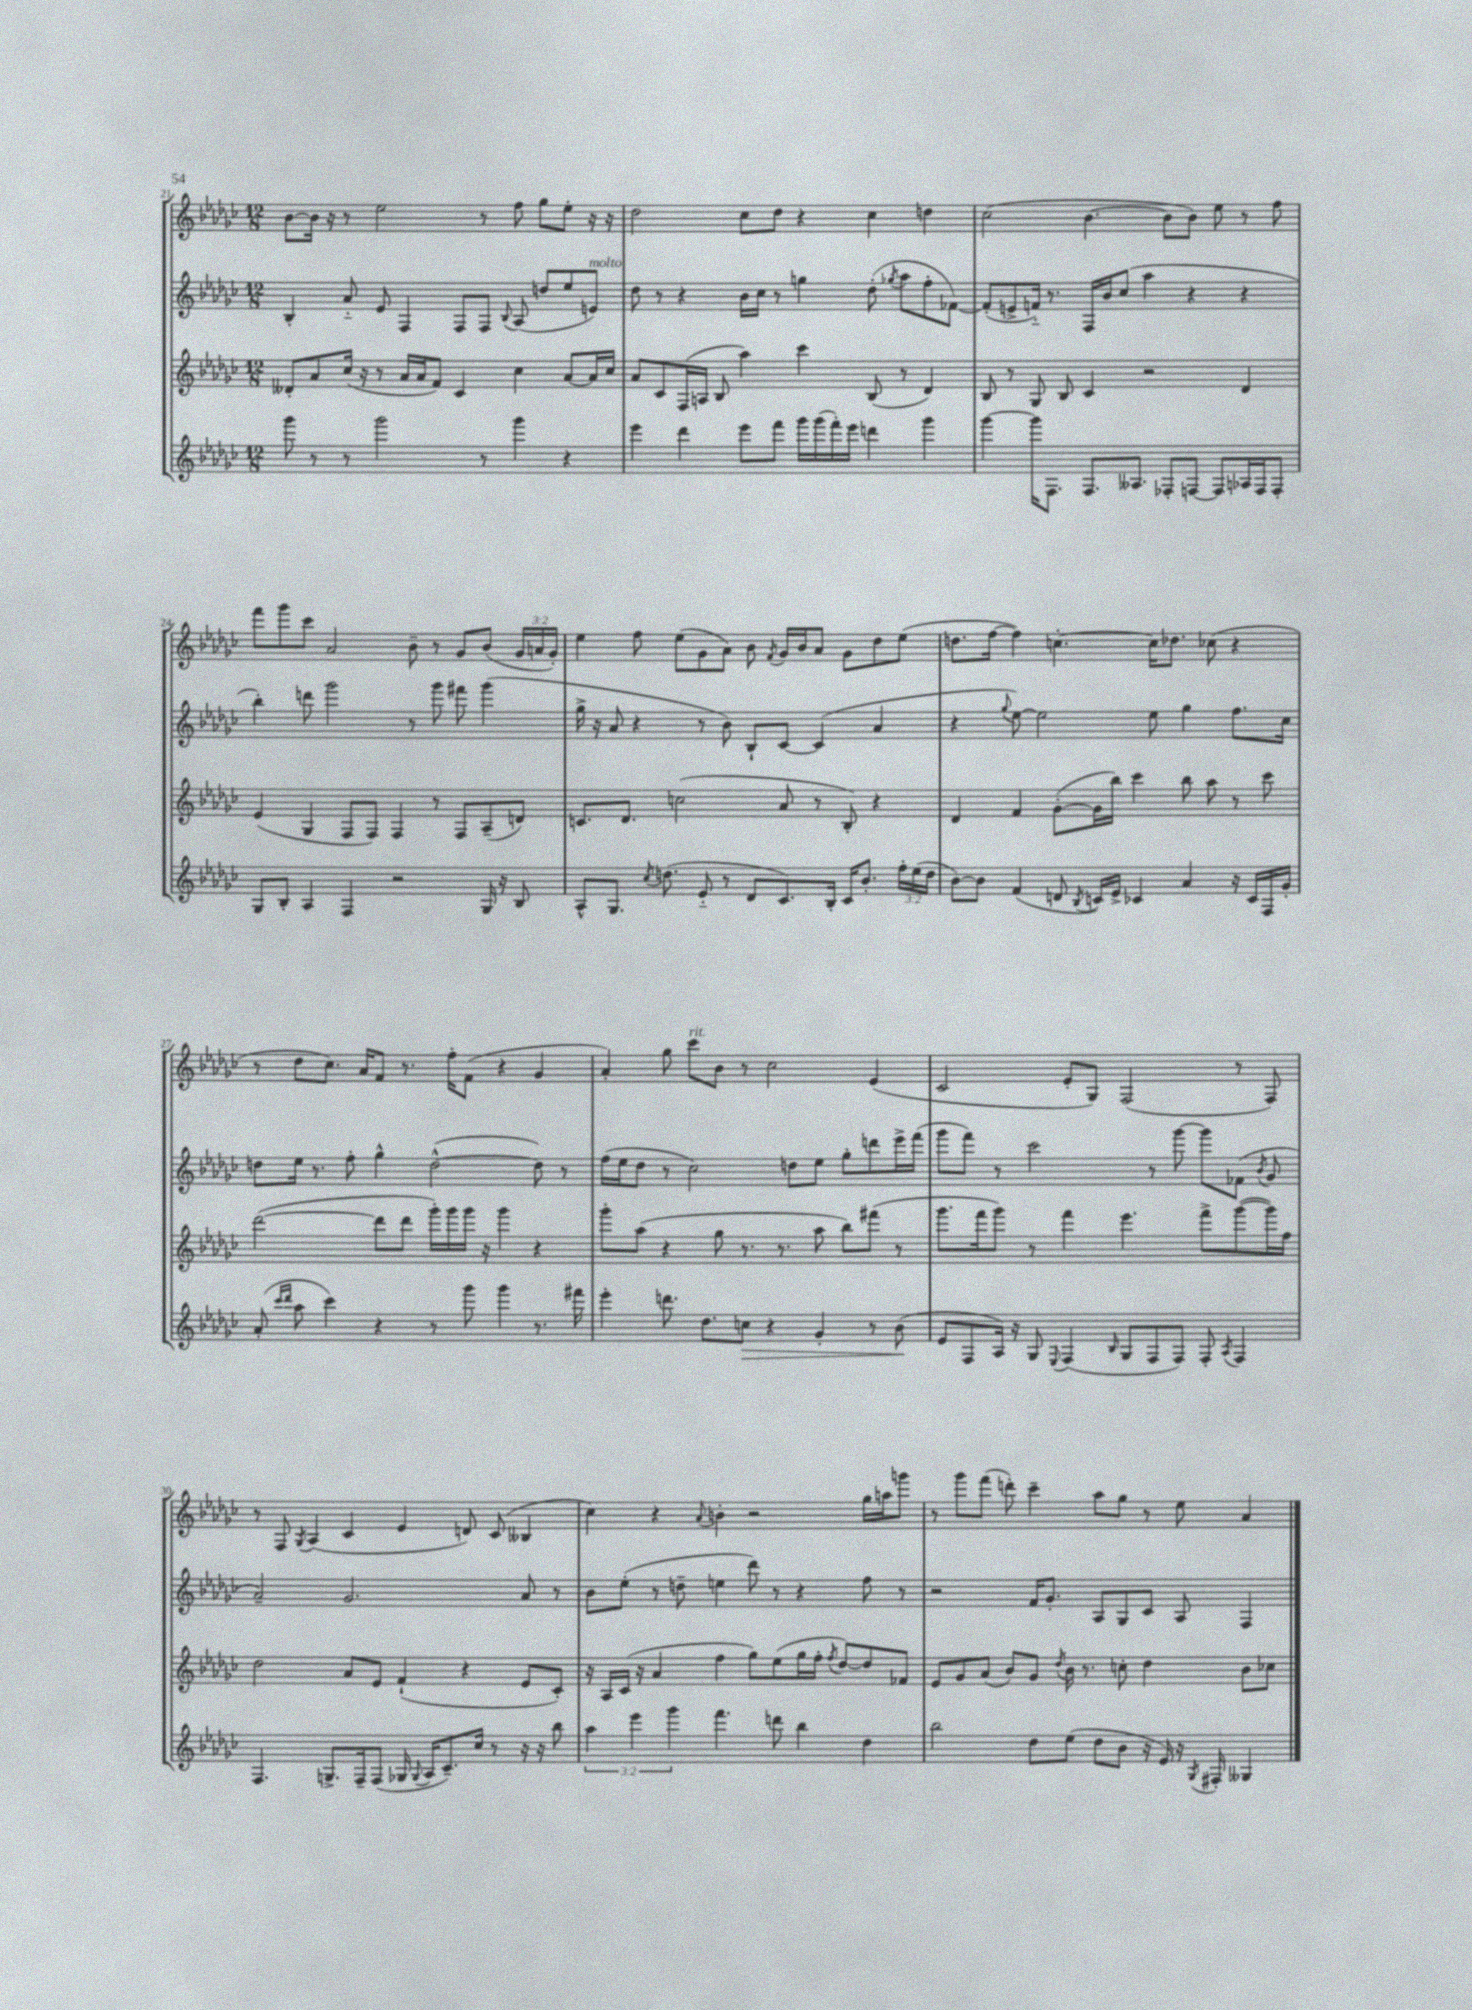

**kern	**kern	**kern	**kern
*staff4	*staff3	*staff2	*staff1
*clefG2	*clefG2	*clefG2	*clefG2
*k[b-e-a-d-g-c-]	*k[b-e-a-d-g-c-]	*k[b-e-a-d-g-c-]	*k[b-e-a-d-g-c-]
*M12/8	*M12/8	*M12/8	*M12/8
8ggg-\	8d--'/L	4B-'/	[8b-\L
8r	8a-/	.	16b-\]Jk
.	.	.	16r
8r	(16cc-/Jk	8a-'~/	8r
.	16r	.	.
2ggg-\	8r	8e-/	2ee-\
.	16a-/LL	4F/	.
.	16a-/J	.	.
.	8f/J)	.	.
.	4c-/	8F/L	.
8r	.	8F/J	8r
.	.	8qqB-/	.
4ggg-\	4cc-\	(8A-/	8ff\
.	.	8dd/L	8gg-\L
4r	[8a-/L	8ee-/	8ee-'\J
.	16a-/]L	8e/J)	16r
.	16cc-/JJ	.	16r
=	=	=	=
4eee-\	8a-/L	8dd-\	2dd-\
.	8c-/	8r	.
4ddd-\	(16F/L	4r	.
.	16A/JJ	.	.
.	8B-/	.	.
8eee-\L	4aa-\)	16b-\LL	8cc-\L
.	.	16cc-\JJ	.
8fff\J	.	8r	8dd-\J
16ggg-\LL	4ccc-\	4gg\	4r
(16ggg-\	.	.	.
16fff'\)	.	.	.
16eee-\JJ	.	.	.
4ddd\	(8B-/	(8dd-'\	4cc-\
.	.	8qgg-/	.
.	8r	8aa-\L	.
4ggg-\	4d-/)	8ff'\	4dd\
.	.	[8f-\J)	.
=	=	=	=
[4ggg-\	8B-/	(8f-'/]L	(2cc-\
.	8r	8e^/	.
16ggg-\]LK	8G-/	16f'~/Jk)	.
8.F\J	.	8.r	.
.	8B-/	.	.
8.F/L	4c-/	16F/LL	[4.b-\
.	.	16b-/J	.
.	.	(8cc-/J	.
8.A--/J	.	.	.
.	2r	4aa-\	.
8F-'/L	.	.	8b-\]L
[8F/J	.	4r	8b-\J)
8F/]L	.	.	8ee-\
16A-/L	4d-/	4r	8r
16F/J	.	.	.
8F'/J	.	.	8ff\
=	=	=	=
8G-/L	(4e-/	4bb-'\)	8fff\L
8B-'/J	.	.	8ggg-\
4A-/	4G-/	8ddd\	8ccc-\J
.	.	2ggg-\	2a-/
4F/	8F/L	.	.
.	8F/J)	.	.
2r	4F/	.	.
.	.	8r	8b-~\
.	8r	8ggg-\	8r
.	8F/L	8fff#\	8g-/L
16G-/	(8A-~/	(4ggg-\	(8b-/J
16r	.	.	.
8B-/	8d/J)	.	24g-/LL
.	.	.	24a/
.	.	.	24g-'/JJ)
=	=	=	=
8A-^^/L	8.c/L	16gg-^\	4ee-\
.	.	16r	.
8.G-/J	.	8a-/	.
.	8.d-/J	.	.
.	.	4r	8ff\
8qcc-/	.	.	.
(8.dd\	.	.	.
.	(2cc\	.	(8ee-\L
8e-'~/	.	8r	8g-\
8r	.	8b-\)	8a-\J)
8d-/L	.	8B-`/L	8b-\
.	.	.	8qf/
8.c-/)	8a-/	[8c-/J	16g-/LL
.	.	.	16b-/J
.	8r	(4c-/]	8a-/J
16B-'/Jk	.	.	.
16c-/LK	8B-'/)	.	8g-\L
8.b-'/J	.	.	.
.	4r	4a-/	8dd-\
24ff'\LL	.	.	(8ee-\J
(24ee-\	.	.	.
24dd\JJ	.	.	.
=	=	=	=
[8b-\L)	4d-/	4r	8.dd\L
8b-\]J	.	.	.
.	.	.	[16ff\Jk
.	.	8qqgg-/	.
(4f/	4f/	[8ee-\)	4ff\])
.	.	2ee-\]	.
8d/	([8g-'\L	.	[4.cc'\
8qB-/	.	.	.
16c/LL)	16g-\]L	.	.
16e-^/JJ	16bb-\JJ)	.	.
4c-/	4ccc-\	.	.
.	.	8ee-\	16cc\]LK
.	.	.	8.dd-\J
4a-/	8bb-\	4gg-\	.
.	8aa-\	.	(8cc-\
16r	8r	8.ff\L	4r
16c-/LL	.	.	.
16F/	8ccc-\	.	.
16g-'/JJ	.	16cc-\Jk	.
=	=	=	=
(8a-'/	([2ddd-\	8dd\L	8r
16qqccc-/LL	.	.	.
16qqddd-/JJ	.	.	.
8aa-\	.	16ee-\Jk	8dd-\L
.	.	8.r	.
4ccc-\)	.	.	8.cc-\J)
.	.	8ff'\	.
.	.	.	16a-/LK
4r	8ddd-\]L	4gg-^^\	8f/J
.	8ddd-\J	.	8.r
8r	16ggg-'\LL)	([2dd^^\	.
.	16ggg-\	.	16ff'\LK
8ggg-\	16ggg-\JJ	.	(8f\J
.	16r	.	.
4ggg-\	4ggg-\	.	4r
8.r	4r	8dd\])	4g-/
.	.	8r	.
16fff#\	.	.	.
=	=	=	=
4eee-'\	8ggg-'\L	(16ff\LL	4a-'/)
.	.	16ee-\J	.
.	(8aa-\J	8dd-\J	.
8.ddd\	4r	8r	8gg-\
.	.	2cc-\)	8ccc-\L
8.dd-\L	.	.	.
.	8gg-\	.	8b-\J
8cc\J	8.r	.	8r
4r	.	.	2cc-\
.	8.r	.	.
.	.	8dd\L	.
4g-'/	8aa-\	8ee-\J	.
.	8bb-\L)	8gg-'\L	.
8r	(8fff#\J	8ddd\	(4e-/
(8b-\	8r	16eee-^\L	.
.	.	(16fff\JJ	.
=	=	=	=
8e-/L	8.ggg-\L	8ggg-\L	2c-/
8F/	.	8fff\J)	.
.	16fff\k	.	.
16A-/Jk)	8ggg-\J)	8r	.
16r	.	.	.
8G-/	8r	2ccc-\	.
8qqE-/	.	.	.
(4F/	4fff\	.	8e-'/L
.	.	.	8G-/J)
16qqB-/	.	.	.
8G-/L	4.eee-\	.	(2F/
8F/	.	8r	.
8F/J)	.	[8ggg-\	.
8F'/	8fff^\L	8ggg-\]L	.
8qA-/	.	.	.
4F/	([8ggg-\	(8f-\J	8r
.	.	8qb-/	.
.	16ggg-\]L)	8g-/	8F/)
.	16ff\JJ	.	.
=	=	=	=
4.F/	2dd-\	2a-~/)	8r
.	.	.	8F/
.	.	.	8qG-/
.	.	.	(4A-/
8.G^/L	.	.	.
.	8a-/L	2.g-/	4c-/
16F~/k	.	.	.
(8F/J	8e-/J	.	.
16G-/	(4f`/	.	4e-/
8qqG-/	.	.	.
16A-/LK	.	.	.
8.c-~/)	.	.	.
.	4r	.	8d/)
16cc-/Jk	.	.	.
8r	.	.	(8c-/
16r	8e-/L	8a-/	4B--/
16r	.	.	.
8bb-\	8c-'/J)	8r	.
=	=	=	=
6aa-\	16r	8b-\L	4cc-\)
.	16A-/LL	.	.
.	(16c-/JJ	(8ee-'\J	.
6eee-\	.	.	.
.	16r	.	.
.	4a-/	8r	4r
6ggg-\	.	.	.
.	.	8dd~\	.
.	.	.	8qqa-/
4.fff\	4ff\	4ee\	4b'\
.	8gg-\L)	8ddd-\)	2r
8ddd\	(8ee-\	8r	.
4bb-\	16gg-\L	4r	.
.	16ff'\JJ	.	.
.	8qff/	.	.
.	[8dd-/L)	.	.
4dd-\	8dd-/]	8ff\	16gg-\LL
.	.	.	16aa\J
.	8f-/J	8r	8ggg\J
=	=	=	=
2bb-\	8e-/L	2r	8r
.	8g-/	.	8ggg-\L
.	(8a-/J	.	(8fff\J
.	8b-/L)	.	8ddd'\)
8dd-\L	8g-/J	16f/LK	4ccc-~\
.	.	8.g-'/J	.
.	8qdd-/	.	.
(8ee-\J	16b-\	.	.
.	8.r	.	.
8dd-\L	.	8A-/L	8aa-\L
8b-\J	8cc'\	8G-/	8gg-\J
16r	4dd-\	8c-/J	8r
16e-/)	.	.	.
16r	.	8A-/	8ee-\
8qG-/	.	.	.
16F#'/	.	.	.
4G--/	8b-\L	4F/	4a-/
.	8cc-\J	.	.
==	==	==	==
*-	*-	*-	*-
